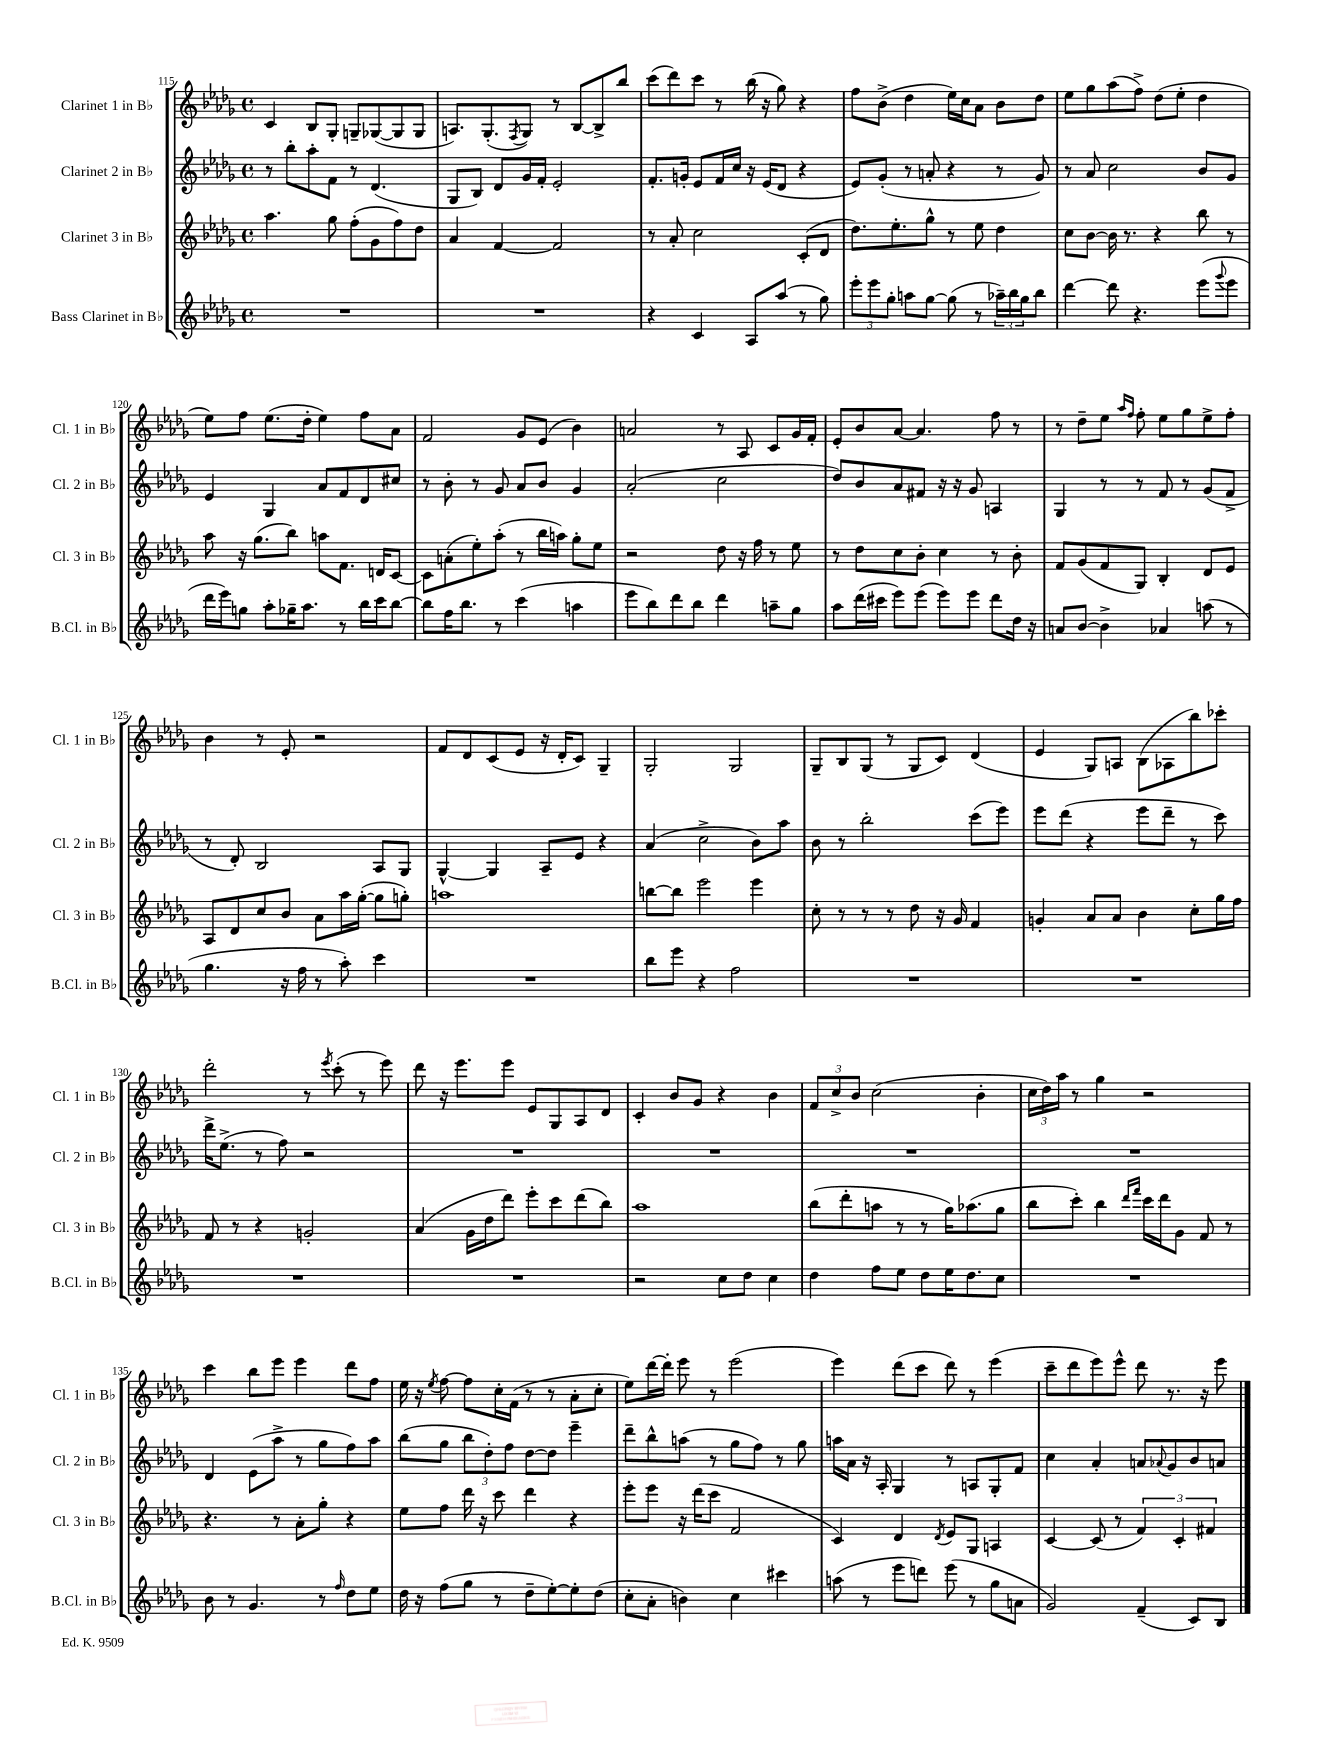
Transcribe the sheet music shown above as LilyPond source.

<<
\new StaffGroup <<
\new Staff = "s0" \with { instrumentName = "Clarinet 1 in Bb" shortInstrumentName = "Cl. 1 in Bb" } {
    \clef treble \key des \major \defaultTimeSignature \time 4/4
    c'4 bes8 ges8-. g8-- ges8~( ges8 ges8 |
    a8.) ges8.-.( \acciaccatura { f8 } ges8) r8 bes8~ bes8-> bes''8 |
    c'''8( des'''8) c'''8 r8 bes''16( r16 ges''8) r4 |
    f''8 bes'8->( des''4 ees''16) c''16 aes'8 bes'8 des''8 |
    ees''8 ges''8 aes''8( f''8->) des''8( ees''8-. des''4 |
    ees''8) f''8 ees''8.( des''16-. ees''4) f''8 aes'8 |
    f'2 ges'8 ees'8( bes'4) |
    a'2 r8 aes8 c'8 ges'16 f'16-. |
    ees'8-. bes'8 aes'8~ aes'4. f''8 r8 |
    r8 des''8-- ees''8 \grace { aes''16 f''16 } f''8-. ees''8 ges''8 ees''8-> f''8-. |
    bes'4 r8 ees'8-. r2 |
    f'8 des'8 c'8( ees'8 r16 des'16-. c'8) ges4-- |
    ges2-. ges2 |
    ges8-- bes8 ges8( r8 ges8 c'8) des'4( |
    ees'4 ges8) a8 bes8( aes8 bes''8) ces'''8-. |
    des'''2-. r8 \acciaccatura { ees'''8 } c'''8-.( r8 ees'''8) |
    des'''8 r16 ees'''8. ees'''8 ees'8 ges8 aes8 des'8 |
    c'4-. bes'8 ges'8 r4 bes'4 |
    \tuplet 3/2 { f'8 c''8-> bes'8 } c''2( bes'4-. |
    \tuplet 3/2 { c''16 des''16) aes''16 } r8 ges''4 r2 |
    c'''4 bes''8 ees'''8 ees'''4 des'''8 f''8 |
    ees''16 r16 \acciaccatura { ees''8 } f''8~ f''8 c''16-. f'16( r8 r8 aes'8-. c''8-. |
    ees''8) des'''16~ des'''16-. ees'''8 r8 ees'''2( |
    ees'''4) des'''8( c'''8 des'''8) r8 ees'''4( |
    c'''8-- des'''8 ees'''8) ees'''8-^ des'''8 r8. r16 ees'''8 \bar "|." |
}
\new Staff = "s1" \with { instrumentName = "Clarinet 2 in Bb" shortInstrumentName = "Cl. 2 in Bb" } {
    \clef treble \key des \major \defaultTimeSignature \time 4/4
    r8 bes''8-. aes''8-. f'8 r8 des'4.( |
    ges8 bes8) des'8 ges'16 f'16-. ees'2-. |
    f'8.-. g'16-. ees'8 f'16 c''16 r16 ees'16( des'8 r4 |
    ees'8) ges'8-.( r8 a'8-. r4 r8 ges'8) |
    r8 aes'8 c''2 bes'8 ges'8 |
    ees'4 ges4 aes'8 f'8 des'8 cis''8 |
    r8 bes'8-. r8 ges'8 aes'8 bes'8 ges'4 |
    aes'2-.( c''2 |
    des''8) bes'8 aes'8 fis'8 r16 r16 ges'8 a4 |
    ges4 r8 r8 f'8 r8 ges'8( f'8-> |
    r8 des'8-.) bes2 aes8 ges8 |
    ges4~-^ ges4 aes8-- ees'8 r4 |
    aes'4( c''2-> bes'8) aes''8 |
    bes'8 r8 bes''2-. c'''8( ees'''8) |
    ees'''8 des'''8( r4 ees'''8 des'''8-- r8 c'''8) |
    des'''16-> ees''8.->( r8 f''8) r2 |
    R1 |
    R1 |
    R1 |
    R1 |
    des'4 ees'8( aes''8-> r8 ges''8 f''8) aes''8 |
    bes''8( ges''8 \tuplet 3/2 { bes''8 des''8-.) f''8 } des''8~ des''8 ees'''4-- |
    des'''8-- bes''8-^ a''8( r8 ges''8 f''8) r8 ges''8 |
    a''16 aes'16 r16 aes16-. ges4 r8 a8 ges8-. f'8 |
    c''4 aes'4-. a'8 \appoggiatura { aes'8 } ges'8 bes'8 a'8 \bar "|." |
}
\new Staff = "s2" \with { instrumentName = "Clarinet 3 in Bb" shortInstrumentName = "Cl. 3 in Bb" } {
    \clef treble \key des \major \defaultTimeSignature \time 4/4
    aes''4. ges''8 f''8-.( ges'8 f''8) des''8 |
    aes'4 f'4~ f'2 |
    r8 aes'8-. c''2 c'8-.( des'8 |
    des''8.) ees''8.-. ges''8-^ r8 ees''8 des''4 |
    c''8 bes'8~ bes'16 r8. r4 bes''8 r8 |
    aes''8 r16 ges''8.( bes''8) a''8 f'8. d'16 c'8~ |
    c'8 a'8-.( ees''8-.) aes''8-.( r8 bes''16 a''16) ges''8-. ees''8 |
    r2 des''8 r16 f''16 r8 ees''8 |
    r8 des''8 c''8 bes'8-. c''4 r8 bes'8-. |
    f'8 ges'8( f'8 ges8) bes4-. des'8 ees'8 |
    aes8 des'8 c''8 bes'8 aes'8 aes''16 ges''16~-.( ges''8 g''8-.) |
    a''1 |
    b''8~ b''8 ees'''2 ees'''4 |
    c''8-. r8 r8 r8 des''8 r16 ges'16 f'4 |
    g'4-. aes'8 aes'8 bes'4 c''8-. ges''16 f''16 |
    f'8 r8 r4 g'2-. |
    aes'4( ges'16 des''16 des'''8) ees'''8-. c'''8 des'''8( bes''8) |
    aes''1 |
    bes''8( des'''8-. a''8 r8 r8 ges''16) aes''8.( ges''8 |
    bes''8 c'''8-.) bes''4 \grace { des'''16 f'''16 } c'''16 des'''16 ges'8 f'8 r8 |
    r4. r8 aes'8-. ges''8-. r4 |
    ees''8 f''8 des'''16 r16 c'''8 des'''4 r4 |
    ees'''8-. ees'''8 r16 des'''16( c'''8 f'2 |
    c'4) des'4 \acciaccatura { des'8 } ees'8 ges8 a4 |
    c'4~ c'8( r8 \tuplet 3/2 { f'4) c'4-. fis'4 } \bar "|." |
}
\new Staff = "s3" \with { instrumentName = "Bass Clarinet in Bb" shortInstrumentName = "B.Cl. in Bb" } {
    \clef treble \key des \major \defaultTimeSignature \time 4/4
    R1 |
    R1 |
    r4 c'4 aes8 aes''8( r8 ges''8) |
    \tuplet 3/2 { ees'''8-. ees'''8 ges''8-. } a''8 ges''8~ ges''8( r8 \tuplet 3/2 { aes''16--) bes''16 ges''16 } bes''8 |
    des'''4~ des'''8 r4. ees'''8( \appoggiatura { ges'''8 } ees'''8 |
    des'''16 ees'''16) g''8 aes''8-. ges''16-- aes''8. r8 bes''16 c'''16 bes''8~ |
    bes''8 f''16 bes''8. r8 c'''4( a''4 |
    ees'''8 bes''8) des'''8 bes''8 des'''4 a''8-- ges''8 |
    aes''8 des'''16( cis'''16 ees'''8) ees'''8( ees'''8) ees'''8 des'''8 des''16 r16 |
    a'8 bes'8~ bes'4-> aes'4 a''8( r8 |
    ges''4. r16 f''16 r8 aes''8-.) c'''4 |
    R1 |
    bes''8 ees'''8 r4 f''2 |
    R1 |
    R1 |
    R1 |
    R1 |
    r2 c''8 des''8 c''4 |
    des''4 f''8 ees''8 des''8 ees''16 des''8. c''8 |
    R1 |
    bes'8 r8 ges'4. r8 \grace { f''16 } des''8 ees''8 |
    des''16 r16 f''8( ges''8 r8 des''8-- ees''8~-.) ees''8-. des''8( |
    c''8-. aes'8-. b'4) c''4 cis'''4 |
    a''8( r8 ees'''8 d'''8) ees'''8( r8 ges''8 a'8 |
    ges'2) f'4--( c'8) bes8 \bar "|." |
}
>>
>>
\layout { \context { \Score currentBarNumber = #115 } }
